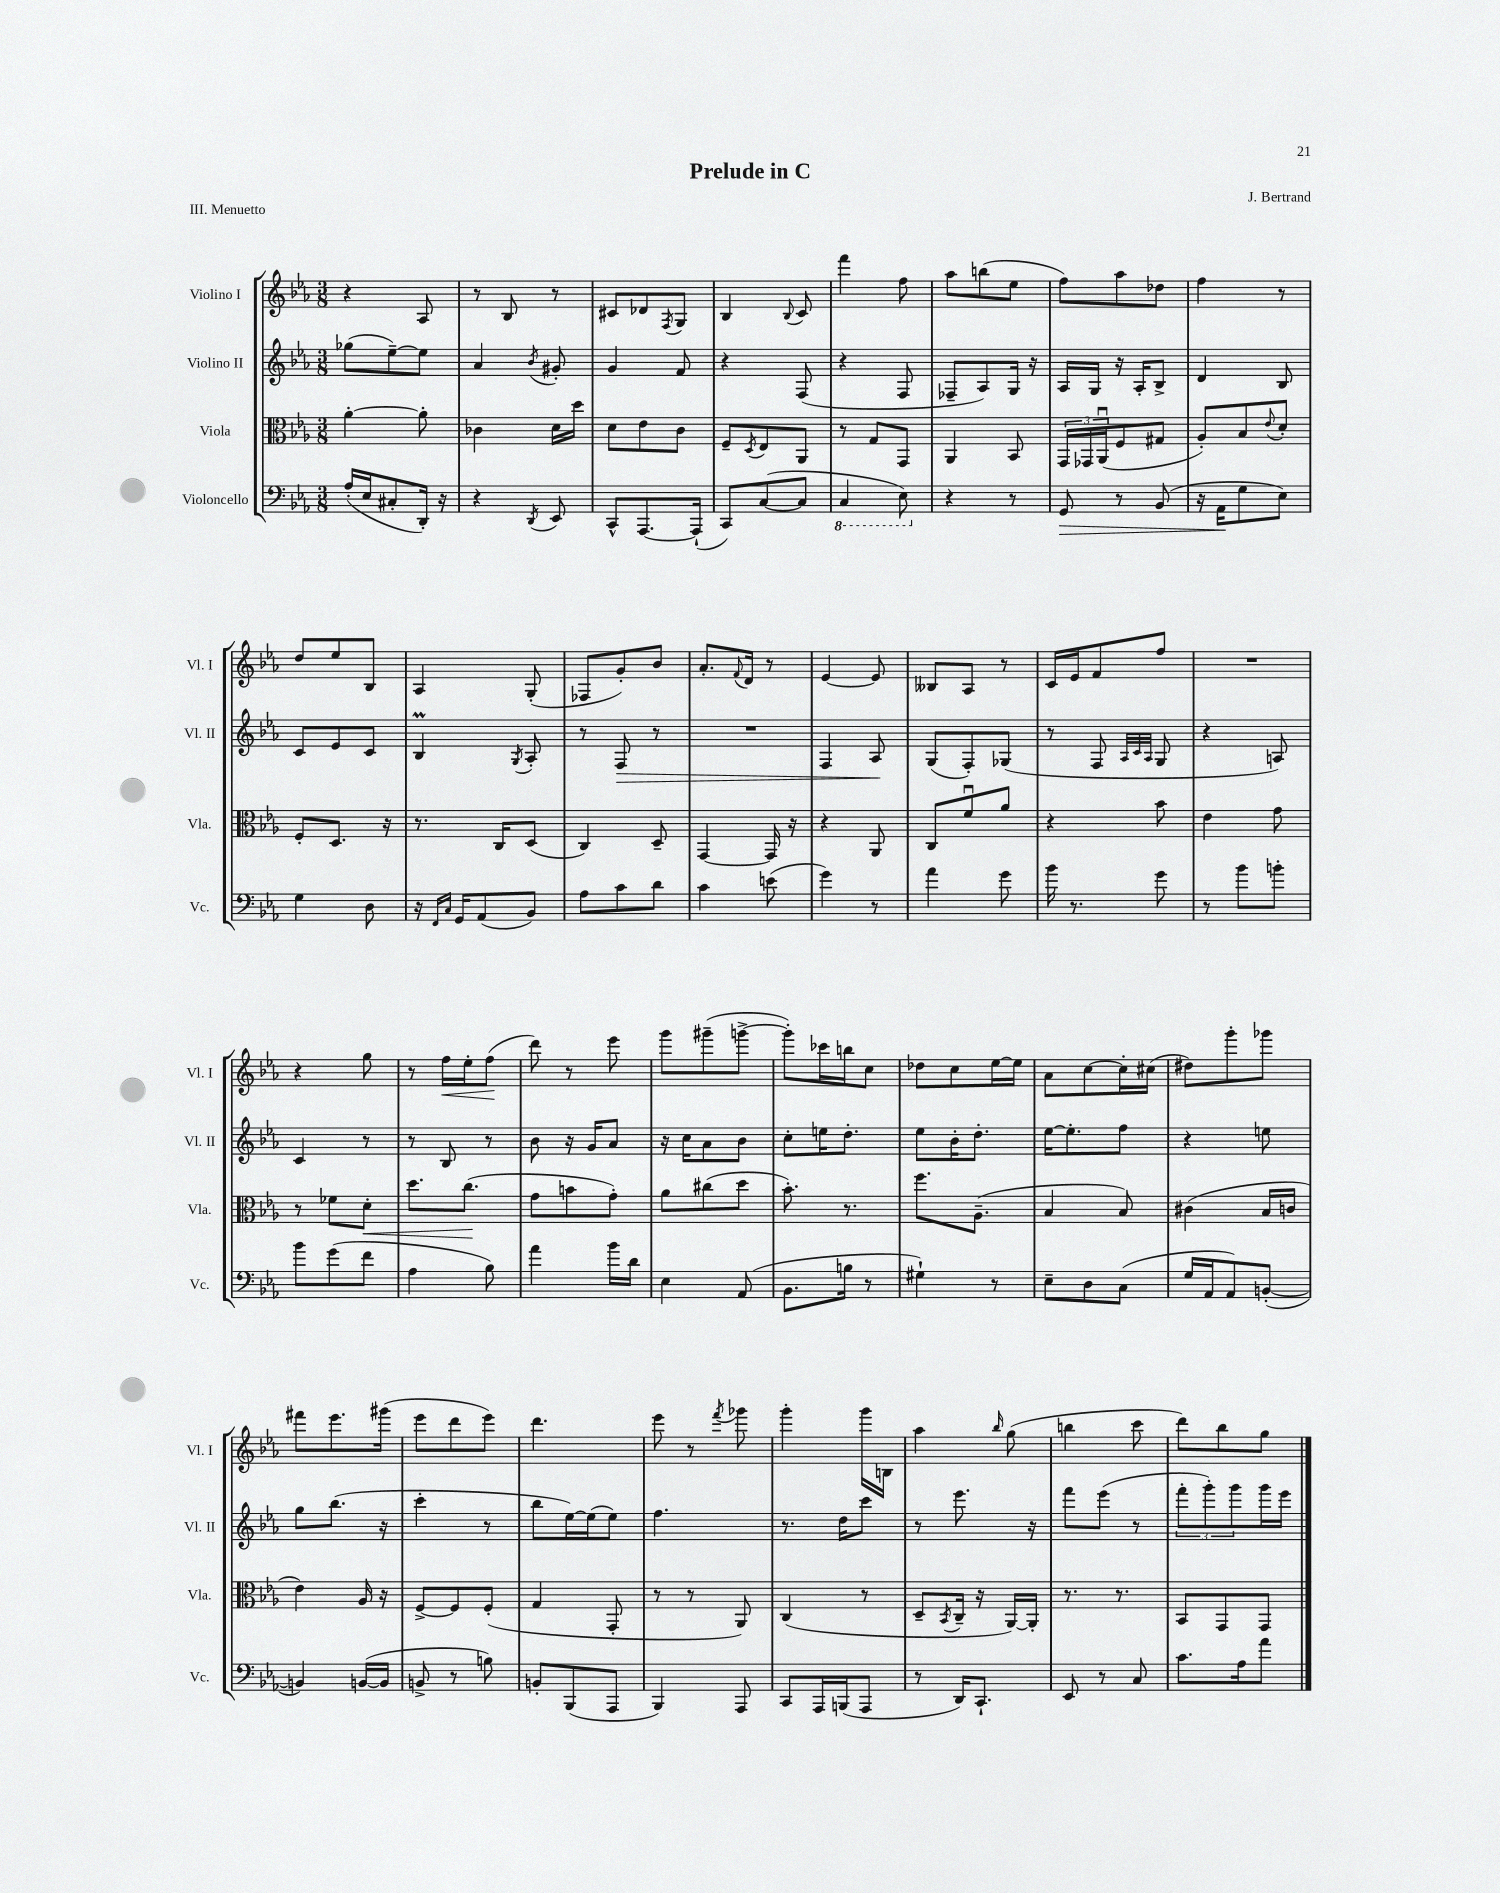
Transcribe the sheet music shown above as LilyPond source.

\header { title = "Prelude in C" composer = "J. Bertrand" piece = "III. Menuetto" }
<<
\new StaffGroup <<
\new Staff = "s0" \with { instrumentName = "Violino I" shortInstrumentName = "Vl. I" } {
    \clef treble \key ees \major \numericTimeSignature \time 3/8
    r4 aes8 |
    r8 bes8 r8 |
    cis'8 des'8 \acciaccatura { f8 } g8 |
    bes4 \appoggiatura { bes8 } c'8 |
    f'''4 f''8 |
    aes''8 b''8( ees''8 |
    f''8) aes''8 des''8 |
    f''4 r8 |
    d''8 ees''8 bes8 |
    aes4 g8-.( |
    fes8 g'8-.) bes'8 |
    aes'8.-. \appoggiatura { f'8 } d'16 r8 |
    ees'4~ ees'8 |
    beses8 aes8 r8 |
    c'16 ees'16 f'8 f''8 |
    R4. |
    r4 g''8 |
    r8 f''16\< ees''16-. f''8\!( |
    d'''8) r8 ees'''8 |
    g'''8 gis'''8--( g'''8~-> |
    g'''8-.) ces'''16 b''16 c''8 |
    des''8 c''8 ees''16~ ees''16 |
    aes'8 c''8~ c''16-. cis''16( |
    dis''8) g'''8-. ges'''8 |
    fis'''8 ees'''8. gis'''16( |
    ees'''8 d'''8 ees'''8) |
    d'''4. |
    ees'''8 r8 \acciaccatura { f'''8 } ges'''8 |
    g'''4-. g'''16 b16 |
    aes''4 \grace { bes''16 } g''8( |
    b''4 c'''8 |
    d'''8) bes''8 g''8 \bar "|." |
}
\new Staff = "s1" \with { instrumentName = "Violino II" shortInstrumentName = "Vl. II" } {
    \clef treble \key ees \major \numericTimeSignature \time 3/8
    ges''8( ees''8~--) ees''8 |
    aes'4 \acciaccatura { bes'8 } gis'8-. |
    g'4 f'8 |
    r4 f8( |
    r4 f8 |
    fes8-- aes8) g16 r16 |
    aes16 g16 r16 aes16-. bes8-> |
    d'4 bes8 |
    c'8 ees'8 c'8 |
    bes4\prall \acciaccatura { g8 } aes8-. |
    r8 f8\> r8 |
    R4. |
    f4 aes8\! |
    g8( f8-.) ges8( |
    r8 f8 \grace { aes32 c'32 aes32 } g8 |
    r4 a8) |
    c'4 r8 |
    r8 bes8 r8 |
    bes'8 r16 g'16 aes'8 |
    r16 c''16 aes'8 bes'8 |
    c''8-. e''16 d''8.-. |
    ees''8 bes'16-. d''8.-. |
    ees''16~ ees''8.-. f''8 |
    r4 e''8 |
    g''8 bes''8.( r16 |
    c'''4-. r8 |
    bes''8 ees''16~) ees''16( ees''8) |
    f''4. |
    r8. d''16 c'''8 |
    r8 ees'''8. r16 |
    f'''8 ees'''8( r8 |
    \tuplet 3/2 { f'''8-. g'''8-.) g'''8 } g'''16 ees'''16 \bar "|." |
}
\new Staff = "s2" \with { instrumentName = "Viola" shortInstrumentName = "Vla." } {
    \clef alto \key ees \major \numericTimeSignature \time 3/8
    aes'4~-. aes'8-. |
    ces'4 d'16 d''16 |
    d'8 ees'8 c'8 |
    f8-- \acciaccatura { d8 } ees8 aes,8 |
    r8 g8 g,8 |
    aes,4 bes,8 |
    \tuplet 3/2 { g,16 ges,16 aes,16\downbow( } f8 gis8 |
    aes8-.) bes8 \appoggiatura { ees'8 } d'8-. |
    f8-. d8. r16 |
    r8. c16 d8( |
    c4) d8-- |
    g,4~ g,16 r16 |
    r4 aes,8 |
    c8 f'8\downbow aes'8 |
    r4 bes'8 |
    ees'4 g'8 |
    r8 fes'8 d'8-.\< |
    d''8. c''8.\!( |
    g'8 b'8 g'8-.) |
    aes'8 cis''8( d''8 |
    bes'8.-.) r8. |
    f''8. aes8.--( |
    bes4 bes8) |
    cis'4( bes16 c'16 |
    ees'4) aes16 r16 |
    f8~-> f8 f8-.( |
    g4 g,8-. |
    r8 r8 aes,8) |
    c4( r8 |
    d8-- \acciaccatura { bes,8 } c16-- r16 aes,16~) aes,16-. |
    r8. r8. |
    bes,8 g,8 g,8 \bar "|." |
}
\new Staff = "s3" \with { instrumentName = "Violoncello" shortInstrumentName = "Vc." } {
    \clef bass \key ees \major \numericTimeSignature \time 3/8
    aes16-.( ees16 cis8-. d,16-.) r16 |
    r4 \acciaccatura { d,8 } ees,8 |
    c,8-^ aes,,8.~ aes,,16-!( |
    c,8) c8~( c8 |
    \ottava #-1 c,4 ees,8) \ottava #0 |
    r4 r8 |
    g,8\> r8 bes,8( |
    r16 aes,16\! g8 ees8) |
    g4 d8 |
    r16 \grace { f,16 c16 } g,16 aes,8( bes,8) |
    aes8 c'8 d'8 |
    c'4 e'8( |
    g'4) r8 |
    aes'4 g'8 |
    bes'16 r8. g'8 |
    r8 bes'8 b'8-. |
    bes'8 g'8( f'8 |
    aes4 bes8) |
    aes'4 bes'16 d'16 |
    ees4 aes,8( |
    bes,8. b16 r8 |
    gis4-!) r8 |
    ees8-- d8 c8( |
    g16 aes,16 aes,8) b,8~-.( |
    b,4) b,16~( b,16 |
    b,8-> r8 b8) |
    b,8-. bes,,8( aes,,8 |
    bes,,4) aes,,8 |
    c,8 aes,,16 b,,16( aes,,8 |
    r8 d,16) c,8.-! |
    ees,8 r8 c8 |
    c'8. aes16 aes'8 \bar "|." |
}
>>
>>
\layout { \context { \Score \remove "Bar_number_engraver" } }
